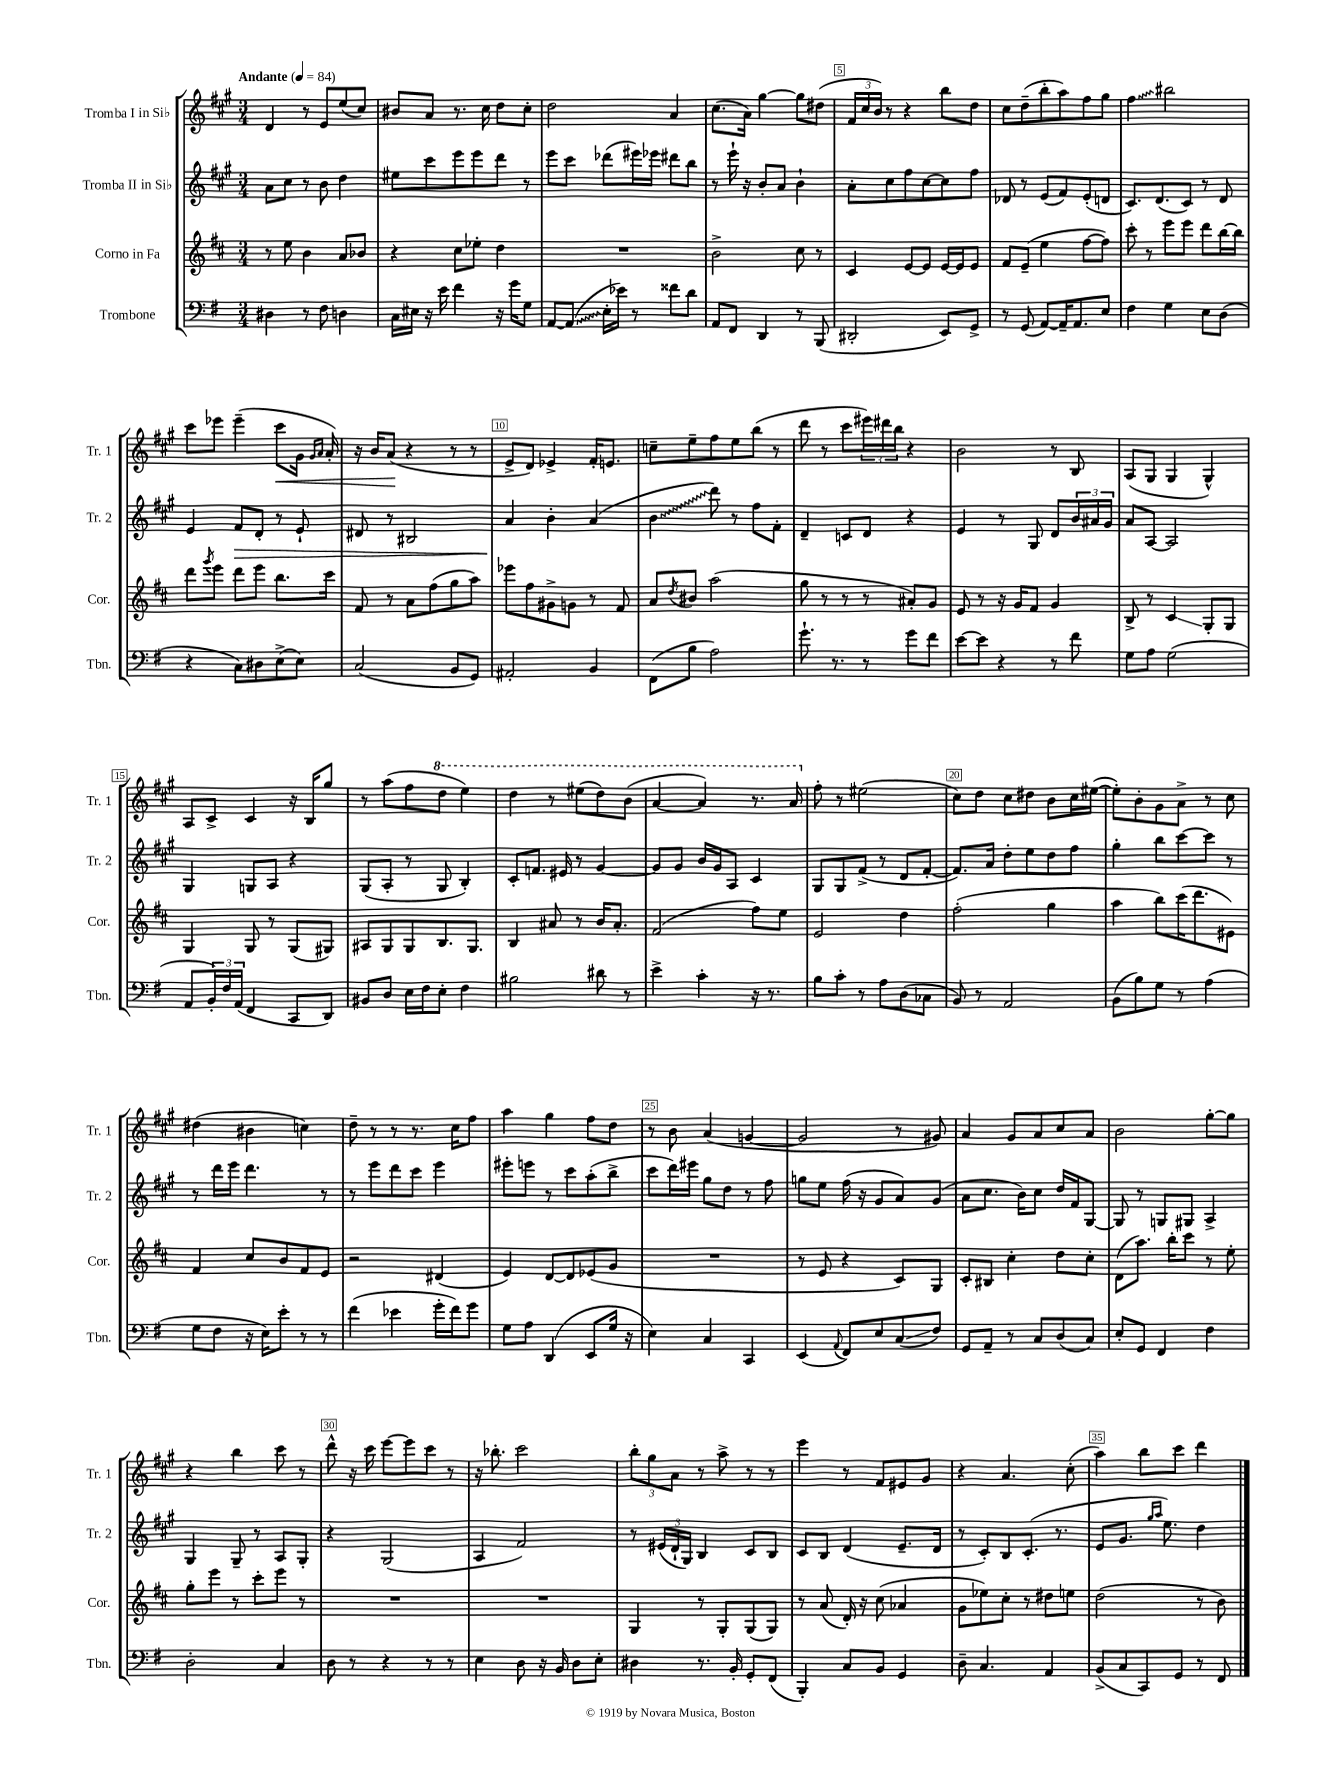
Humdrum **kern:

**kern	**kern	**kern	**kern
*staff4	*staff3	*staff2	*staff1
*clefF4	*clefG2	*clefG2	*clefG2
*k[f#]	*k[f#c#]	*k[f#c#g#]	*k[f#c#g#]
*M3/4	*M3/4	*M3/4	*M3/4
*MM84	*MM84	*MM84	*MM84
4D#	8r	8a	4d
.	8ee	8cc#	.
8r	4b	8r	8r
8F#	.	8b	8e
4D	8a	4dd	(8ee
.	8b-	.	8cc#)
=	=	=	=
16C	4r	8ee#	8b#
16E#	.	.	.
16r	.	8ccc#	8a
16e	.	.	.
4f#	8cc#	8eee	8.r
.	8ee-'	8eee	.
.	.	.	16cc#
16r	4dd	8ddd	8dd
16g	.	.	.
8G	.	8r	8cc#'
=	=	=	=
[8AA	2.r	8eee	2dd
(8AA]	.	8ccc#	.
16E'	.	(8ddd-	.
16e-)	.	.	.
8r	.	16eee#)	.
.	.	16eee-	.
8f##	.	8ddd#	4a
8d	.	8bb	.
=	=	=	=
8AA	2b^	8r	(8.cc#
8FF#	.	16eee`	.
.	.	16r	16a)
4DD	.	8b'	[4gg#
.	.	8a	.
8r	8cc#	4b`	8gg#]
(8BBB	8r	.	(8dd#
=	=	=	=
2DD#'	4c#	8a'	24f#
.	.	.	24cc#
.	.	.	24b)
.	.	8cc#	8r
.	[8e	8ff#	4r
.	8e]	[8cc#	.
8EE)	[16e	8cc#]	8bb
.	16e]	.	.
8GG^	8e	8ff#	8dd
=	=	=	=
8r	8f#	8d-	8cc#
(8GG	(8e~	8r	(8dd~
[8AA)	4ee	(8e	8bb'
16AA~]	.	8f#)	8aa)
8.AA	.	.	.
.	[8ff#	(8e'	8ff#
8E	8ff#])	8d	8gg#
=	=	=	=
4F#	8ccc#'	8.c#)	4ff#
.	8r	.	.
.	.	(8.d	.
4G	8eee	.	2bb#
.	8eee	8c#)	.
8E	8ddd	8r	.
(8D	[16bb	8d	.
.	16bb]	.	.
=	=	=	=
4r	8ddd	4e	8ccc#
.	8qggg	.	.
.	8eee	.	8eee-
8C)	8ddd	8f#	(4eee-~
8D#	8eee	8d'	.
(8E^	8.bb	8r	8ccc#
8E)	.	8e`	16g#
.	.	.	16qqg#
.	.	.	16qqa
.	16ccc#	.	16a')
=	=	=	=
(2C	8f#	8d#	16r
.	.	.	16b
.	8r	8r	(8a
.	8a	2B#	4r
.	(8ff#	.	.
8BB	8gg	.	8r
8GG)	8aa)	.	8r
=	=	=	=
2AA#'	8eee-	4a	8e^
.	8ff#	.	8d)
.	8g#^	4b'	4e-^
.	8g	.	.
4BB	8r	(4a	16f#'
.	.	.	8.e
.	8f#	.	.
=	=	=	=
(8FF#	8a	4b	8cc~
.	8qdd	.	.
8B	8b#	.	8ee~
2A)	(2aa	8ddd)	8ff#
.	.	8r	8ee
.	.	8ff#	(8bb
.	.	8f#'	8r
=	=	=	=
8.g`	8gg	4d~	8ddd
.	8r	.	8r
8.r	.	.	.
.	8r	8c	8ccc#
8r	8r	8d	24eee#)
.	.	.	24ddd#
.	.	.	24bb
8g	8a#')	4r	4r
8f#	8g	.	.
=	=	=	=
[8e	8e	4e	2b
8e]	8r	.	.
4r	16r	8r	.
.	16g	.	.
.	8f#	8G#	.
8r	4g	8d	8r
8f#	.	24b	8B
.	.	24a#	.
.	.	24g#	.
=	=	=	=
8G	8B^	8a	(8A
8A	8r	[8A	8G#
(2G	4c#	2A]	4G#
.	8G'	.	4G#^^)
.	8G	.	.
=	=	=	=
8AA	4G	4G#	8A
24BB')	.	.	8c#^
24F#	.	.	.
(24AA	.	.	.
4FF#	8G	8G	4c#
.	8r	8A	.
8CC	(8G	4r	16r
.	.	.	16B
8DD)	8G#)	.	8gg#
=	=	=	=
8BB#	8A#	(8G#	8r
8D	8G	8A'	(8aa
16E	8G	8r	8ff#
16F#	.	.	.
8E'	8.B	8G#	8ddd
4F#	.	4B')	4eee)
.	8.G	.	.
=	=	=	=
2B#	4B	8c#'	4ddd
.	.	8.f	.
.	8a#	.	8r
.	.	16e#	.
.	8r	8r	(8eee#
8d#	16b	[4g#	8ddd)
.	8.a#'	.	.
8r	.	.	(8bb
=	=	=	=
4e^	(2f#	8g#]	[4aa
.	.	8g#	.
4c'	.	16b	4aa])
.	.	16g#	.
.	.	8A	.
16r	8ff#)	4c#	8.r
8.r	.	.	.
.	8ee	.	.
.	.	.	16aa
=	=	=	=
8B	2e	8G#	8ff#'
8c'	.	8G#	8r
8r	.	(8f#^	(2ee#
8A	.	8r	.
(8D	4dd	8d	.
8C-	.	[8f#'	.
=	=	=	=
8BB)	(2ff#'	8.f#])	8cc#)
8r	.	.	8dd
.	.	16a	.
2AA	.	8dd'	8cc#
.	.	8ee	8dd#
.	4gg	8dd	8b
.	.	8ff#	16cc#
.	.	.	([16ee#
=	=	=	=
(8BB	4aa	4gg#'	8ee#'])
8B)	.	.	8b'
8G	8bb)	8bb	8g#
8r	(16ccc#	[8ccc#	8a^
.	8.ddd	.	.
(4A	.	8ccc#]	8r
.	8e#)	8r	8cc#
=	=	=	=
8G	4f#	8r	(4dd#
8F#	.	16ddd	.
.	.	16eee	.
16r	8cc#	4.ddd	4b#
16E)	.	.	.
8e'	8b	.	.
8r	8f#	.	4cc)
8r	8e	8r	.
=	=	=	=
(4f#	2r	8r	8dd~
.	.	8eee	8r
4e-	.	8ddd	8r
.	.	8ccc#	8.r
16g'	(4d#	4eee	.
16f#)	.	.	16cc#
8g	.	.	8ff#
=	=	=	=
8G	4e)	8eee#'	4aa
8A	.	8eee	.
(4DD	[8d	8r	4gg#
.	8d]	8ccc#	.
8EE	(8e-	(8aa'	8ff#
16G	8g	8bb^	8dd
16r	.	.	.
=	=	=	=
4E)	2.r	8ccc#	8r
.	.	16ddd)	8b
.	.	16eee#	.
4C	.	8gg#	(4a
.	.	8dd	.
4CC	.	8r	[4g
.	.	8ff#	.
=	=	=	=
(4EE	8r	8gg	2g]
.	8e	8ee	.
8qqAA	.	.	.
8FF#)	4r	(16ff#	.
.	.	16r	.
8E	.	8g#	.
(8C	8c#)	8a)	8r
8F#)	8G	(8g#	8g#)
=	=	=	=
8GG	8c#'	8a	4a
8AA~	8B#	8.cc#	.
8r	4cc#'	.	8g#
.	.	16b)	.
8C	.	8cc#	8a
(8D	8dd	16dd	8cc#
.	.	16f#	.
8C)	8cc#'	[8G#	8a
=	=	=	=
8E'	(8d	8G#]	2b
8GG	8.aa)	8r	.
4FF#	.	8G	.
.	16bb'	.	.
.	8ccc#	8G#	.
4F#	8r	4A^	[8gg#'
.	8ee'	.	8gg#]
=	=	=	=
2D'	8gg'	4G#	4r
.	8eee	.	.
.	8r	8G#~	4bb
.	8ccc#'	8r	.
4C	8eee	8A	8ccc#
.	8r	8G#'	8r
=	=	=	=
8D	2.r	4r	8ddd^^
8r	.	.	16r
.	.	.	16ccc#
4r	.	(2G#	[8eee
.	.	.	8eee]
8r	.	.	8ccc#
8r	.	.	8r
=	=	=	=
4E	2.r	4A	16r
.	.	.	8.bb-'
8D	.	2f#)	2ccc#
16r	.	.	.
16BB	.	.	.
8D	.	.	.
8E'	.	.	.
=	=	=	=
4D#	4G	8r	12bb'
.	.	.	12gg#
.	.	(24e#	.
.	.	24d`	12a
.	.	24G#)	.
8.r	8r	4B	8r
.	8G'	.	8aa^
16BB'	.	.	.
8GG'	(8G	8c#	8r
(8FF#	8G)	8B	8r
=	=	=	=
4BBB')	8r	8c#	4eee
.	(8a	8B	.
8C	16d')	(4d	8r
.	16r	.	.
8BB	(8cc#	.	8f#
4GG	4a-	8.e~	8e#
.	.	.	8g#
.	.	16d	.
=	=	=	=
8D~	8g	8r	4r
4.C	8ee-)	8c#')	.
.	8cc#'	8B	4.a
.	8r	(8.c#'	.
4AA	8dd#	.	.
.	.	8.r	.
.	8ee	.	(8cc#'
=	=	=	=
(8BB^	(2dd	8e	4aa)
8C	.	8.g#	.
8CC)	.	.	8bb
.	.	16qqgg#	.
.	.	16qqaa	.
.	.	8.ee)	.
8GG	.	.	8ccc#
8r	8r	4dd	4ddd
8FF#	8b)	.	.
==	==	==	==
*-	*-	*-	*-
